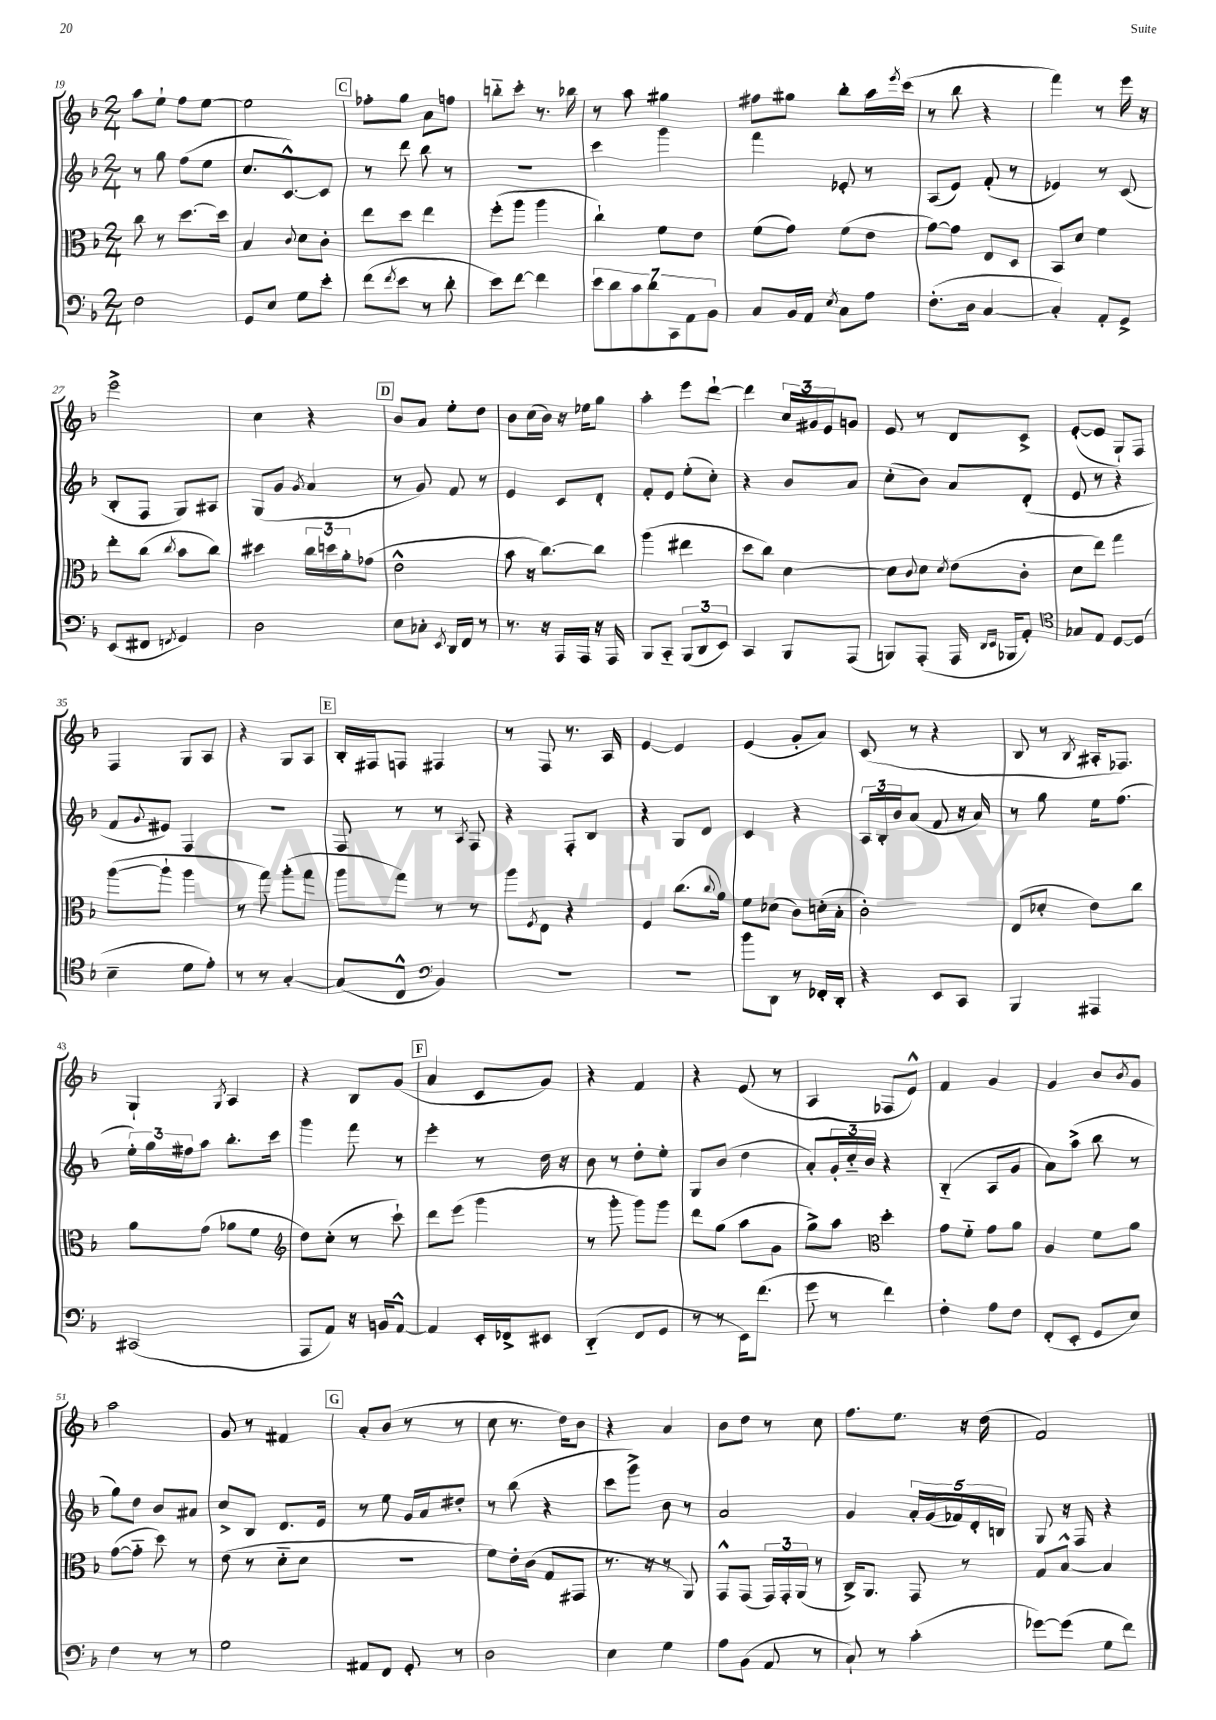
<<
\new StaffGroup <<
\new Staff = "s0" {
    \clef treble \key f \major \numericTimeSignature \time 2/4
    a''8 e''8-! f''8 e''8~ |
    e''2 |
    \mark \markup { \box "C" } fes''8-. g''8 a'8 f''8 |
    b''8-_ c'''8-. r8. bes''16 |
    r8 a''8 gis''4 |
    fis''8 gis''8 bes''8-. a''16 \acciaccatura { e'''8 } c'''16( |
    r8 bes''8 r4 |
    f'''4) r8 e'''16 r16 |
    e'''2-> |
    c''4 r4 |
    \mark \markup { \box "D" } bes'8 a'8 e''8-. d''8 |
    bes'8 c''16( bes'16) r16 ees''16 g''8 |
    a''4-. e'''8 d'''8~-! |
    d'''4 \tuplet 3/2 { c''16 gis'16 e'16 } g'8 |
    e'8 r8 d'8 c'8-> |
    e'8~-.( e'8 g8-!) f8 |
    f4 g8 a8 |
    r4 g8 a8 |
    \mark \markup { \box "E" } bes16-. fis16 f8 fis4 |
    r8 f8 r8. a16 |
    e'4~ e'4 |
    e'4( g'8-. a'8) |
    c'8( r8 r4 |
    bes8 r8 \acciaccatura { bes8 } ais16-. fes8.) |
    g4-! \acciaccatura { g8 } a4 |
    r4 bes8 g'8( |
    \mark \markup { \box "F" } a'4 c'8 g'8) |
    r4 f'4 |
    r4 e'8( r8 |
    a4 fes8 e'8-^) |
    f'4 g'4 |
    g'4 bes'8 \acciaccatura { bes'8 } g'8 |
    a''2 |
    g'8 r8 fis'4 |
    \mark \markup { \box "G" } a'8-. bes'8( r8 r8 |
    c''8 r8. d''16) bes'8 |
    r4 a'4 |
    bes'8 d''8 r8 c''8 |
    f''8. e''8. r16 d''16( |
    f'2) \bar "|." |
}
\new Staff = "s1" {
    \clef treble \key f \major \numericTimeSignature \time 2/4
    r8 g''8 f''8( e''8 |
    c''8. c'8.~-^) c'8 |
    \mark \markup { \box "C" } r8 d'''8 bes''8 r8 |
    R2 |
    c'''4 g'''4 |
    f'''4 ees'8-. r8 |
    a8( e'8) f'8-.( r8 |
    ees'4) r8 c'8( |
    bes8-. f8 g8) ais8 |
    g8( g'8 \acciaccatura { g'8 } a'4 |
    \mark \markup { \box "D" } r8 g'8) f'8 r8 |
    e'4 c'8 d'8-. |
    f'8-. e'8 e''8-.( c''8-.) |
    r4 bes'8 a'8 |
    c''8-.( bes'8) a'8 d'8-.( |
    e'8 r8 r4 |
    f'8 \appoggiatura { g'8 } eis'8) f4 |
    R2 |
    \mark \markup { \box "E" } f8 r8 r8 \acciaccatura { a8 } f8 |
    r4 f8-. bes8 |
    r4 g8 d'8 |
    c'4 r4 |
    \tuplet 3/2 { a16 bes16-. bes'16 } a'8( f'8 r16 a'16) |
    r8 g''8 e''16 f''8.( |
    \tuplet 3/2 { e''16-.) g''16 fis''16 } a''8 bes''8.-. c'''16 |
    g'''4 f'''8 r8 |
    \mark \markup { \box "F" } e'''4-. r8 d''16 r16 |
    bes'8 r8 d''8-. e''8-. |
    g8 bes'8( d''4 |
    a'8-.) \tuplet 3/2 { g'16-. c''16-_ bes'16 } r4 |
    bes4-_( a8 g'8 |
    a'8) a''8->( bes''8 r8 |
    g''8) d''8 bes'8 ais'8 |
    c''8-> bes8 d'8. e'16 |
    \mark \markup { \box "G" } r8 e''8 g'16 a'16 dis''8-. |
    r8 bes''8( r4 |
    c'''8 g'''8->) bes'8 r8 |
    a'2 |
    g'4 \tuplet 5/4 { a'16-. g'16( fes'16) d'16-. b16 } |
    g8 r16 f16 r4 \bar "|." |
}
\new Staff = "s2" {
    \clef alto \key f \major \numericTimeSignature \time 2/4
    c''8 r8 d''8.~ d''16 |
    bes4 \appoggiatura { c'8 } d'8 c'8-. |
    \mark \markup { \box "C" } e''8 d''8 e''4 |
    f''8-.( a''8 a''4 |
    c''4-!) f'8 e'8 |
    f'8( g'8) f'8( e'8 |
    g'8~) g'8 e8 d8 |
    bes,8 d'8 f'4 |
    e''8-. c''8( \acciaccatura { c''8 } bes'8 c''8) |
    dis''4 \tuplet 3/2 { c''16 d''16 a'16-. } ges'8( |
    \mark \markup { \box "D" } e'2-^ |
    bes'8 r16 c''8.~) c''8 |
    a''4( eis''4 |
    d''8 c''8) d'4~ |
    d'8 \appoggiatura { c'8 } d'8 \acciaccatura { d'8 } e'8( c'8-. |
    d'8 e''8) g''4 |
    a''8~( a''8-! a''4 |
    r8 g''8) a''8-.( g''8 |
    \mark \markup { \box "E" } a''8 g''8) r8 r8 |
    a''8 \acciaccatura { f8 } e8 r4 |
    f4 c''8.( \appoggiatura { c''8 } a'16) |
    f'8 des'8( c'8) d'16-.( bes16-. |
    c'2-.) |
    e8( des'8-. e'8) c''8 |
    a'8 g'8( aes'8 f'8 |
    \clef treble d''8) c''8-.( r8 c'''8-!) |
    \mark \markup { \box "F" } d'''8 e'''8( g'''4 |
    r8 g'''8-. g'''8) g'''8 |
    d'''8 g''8( a''8 g'8 |
    g''8->) a''8 \clef alto d''4-. |
    g'8 f'8-_ g'8 a'8 |
    a4 f'8 a'8 |
    g'8~( g'8-_ d''8) r8 |
    e'8( r8 d'8-_ d'8 |
    \mark \markup { \box "G" } R2 |
    f'8) e'16-. c'16( g8 gis,8 |
    r8. r16 r8 a,8) |
    g,8-^ g,8( \tuplet 3/2 { g,16) g,16-. a,16( } r8 |
    c16->) a,8. g,8 r8 |
    g8 bes8~-^ bes4 \bar "|." |
}
\new Staff = "s3" {
    \clef bass \key f \major \numericTimeSignature \time 2/4
    f2 |
    g,8 e8 g8 e'8-. |
    \mark \markup { \box "C" } f'8( \acciaccatura { f'8 } e'8 r8 d'8-. |
    e'8) f'8~ f'4 |
    \tuplet 7/4 { e'8 d'8 c'8 d'8 c,8 a,8 bes,8 } |
    c8 bes,16 a,16 \acciaccatura { e8 } c8 a8 |
    f8.-.( d16 c4~ |
    c4-.) a,8-. g,8-> |
    e,8( fis,8 \acciaccatura { f,8 } g,4) |
    d2 |
    \mark \markup { \box "D" } e8 ces8-. \acciaccatura { e,8 } d,16 f,16 r8 |
    r8. r16 a,,16 a,,16 r16 a,,16 |
    bes,,8 c,8-_ \tuplet 3/2 { bes,,8( d,8 e,8) } |
    c,4 bes,,8 a,,8( |
    b,,8) a,,8-.( a,,16 \grace { d,16 e,16 } bes,,16 a,8-.) |
    \clef tenor ges8 e8 d8~ d8( |
    bes4-- d'8 e'8-.) |
    r8 r8 g4~-. |
    \mark \markup { \box "E" } g8( c8-^ \clef bass bes,4) |
    R2 |
    R2 |
    bes'8 d,8 r8 fes,16-. d,16-. |
    r4 e,8 c,8 |
    bes,,4 ais,,4 |
    cis,2( |
    a,,8 a,8) r16 b,16 a,8~-^ |
    \mark \markup { \box "F" } a,4 e,16-. fes,16-> eis,8 |
    d,4-_( f,8 g,8 |
    r8 r8 e,16) f'8.( |
    g'8 r8 f'4) |
    f4-. a8 f8 |
    f,8-.( e,8-. g,8 e8) |
    f4 r8 r8 |
    g2 |
    \mark \markup { \box "G" } ais,8 f,8 g,8-. r8 |
    d2 |
    e4 g4 |
    a8 bes,8( a,8 r8 |
    c8-!) r8 c'4-.( |
    ges'8~) ges'8( g8 f'8) \bar "|." |
}
>>
>>
\layout { \context { \Score currentBarNumber = #19 } }
